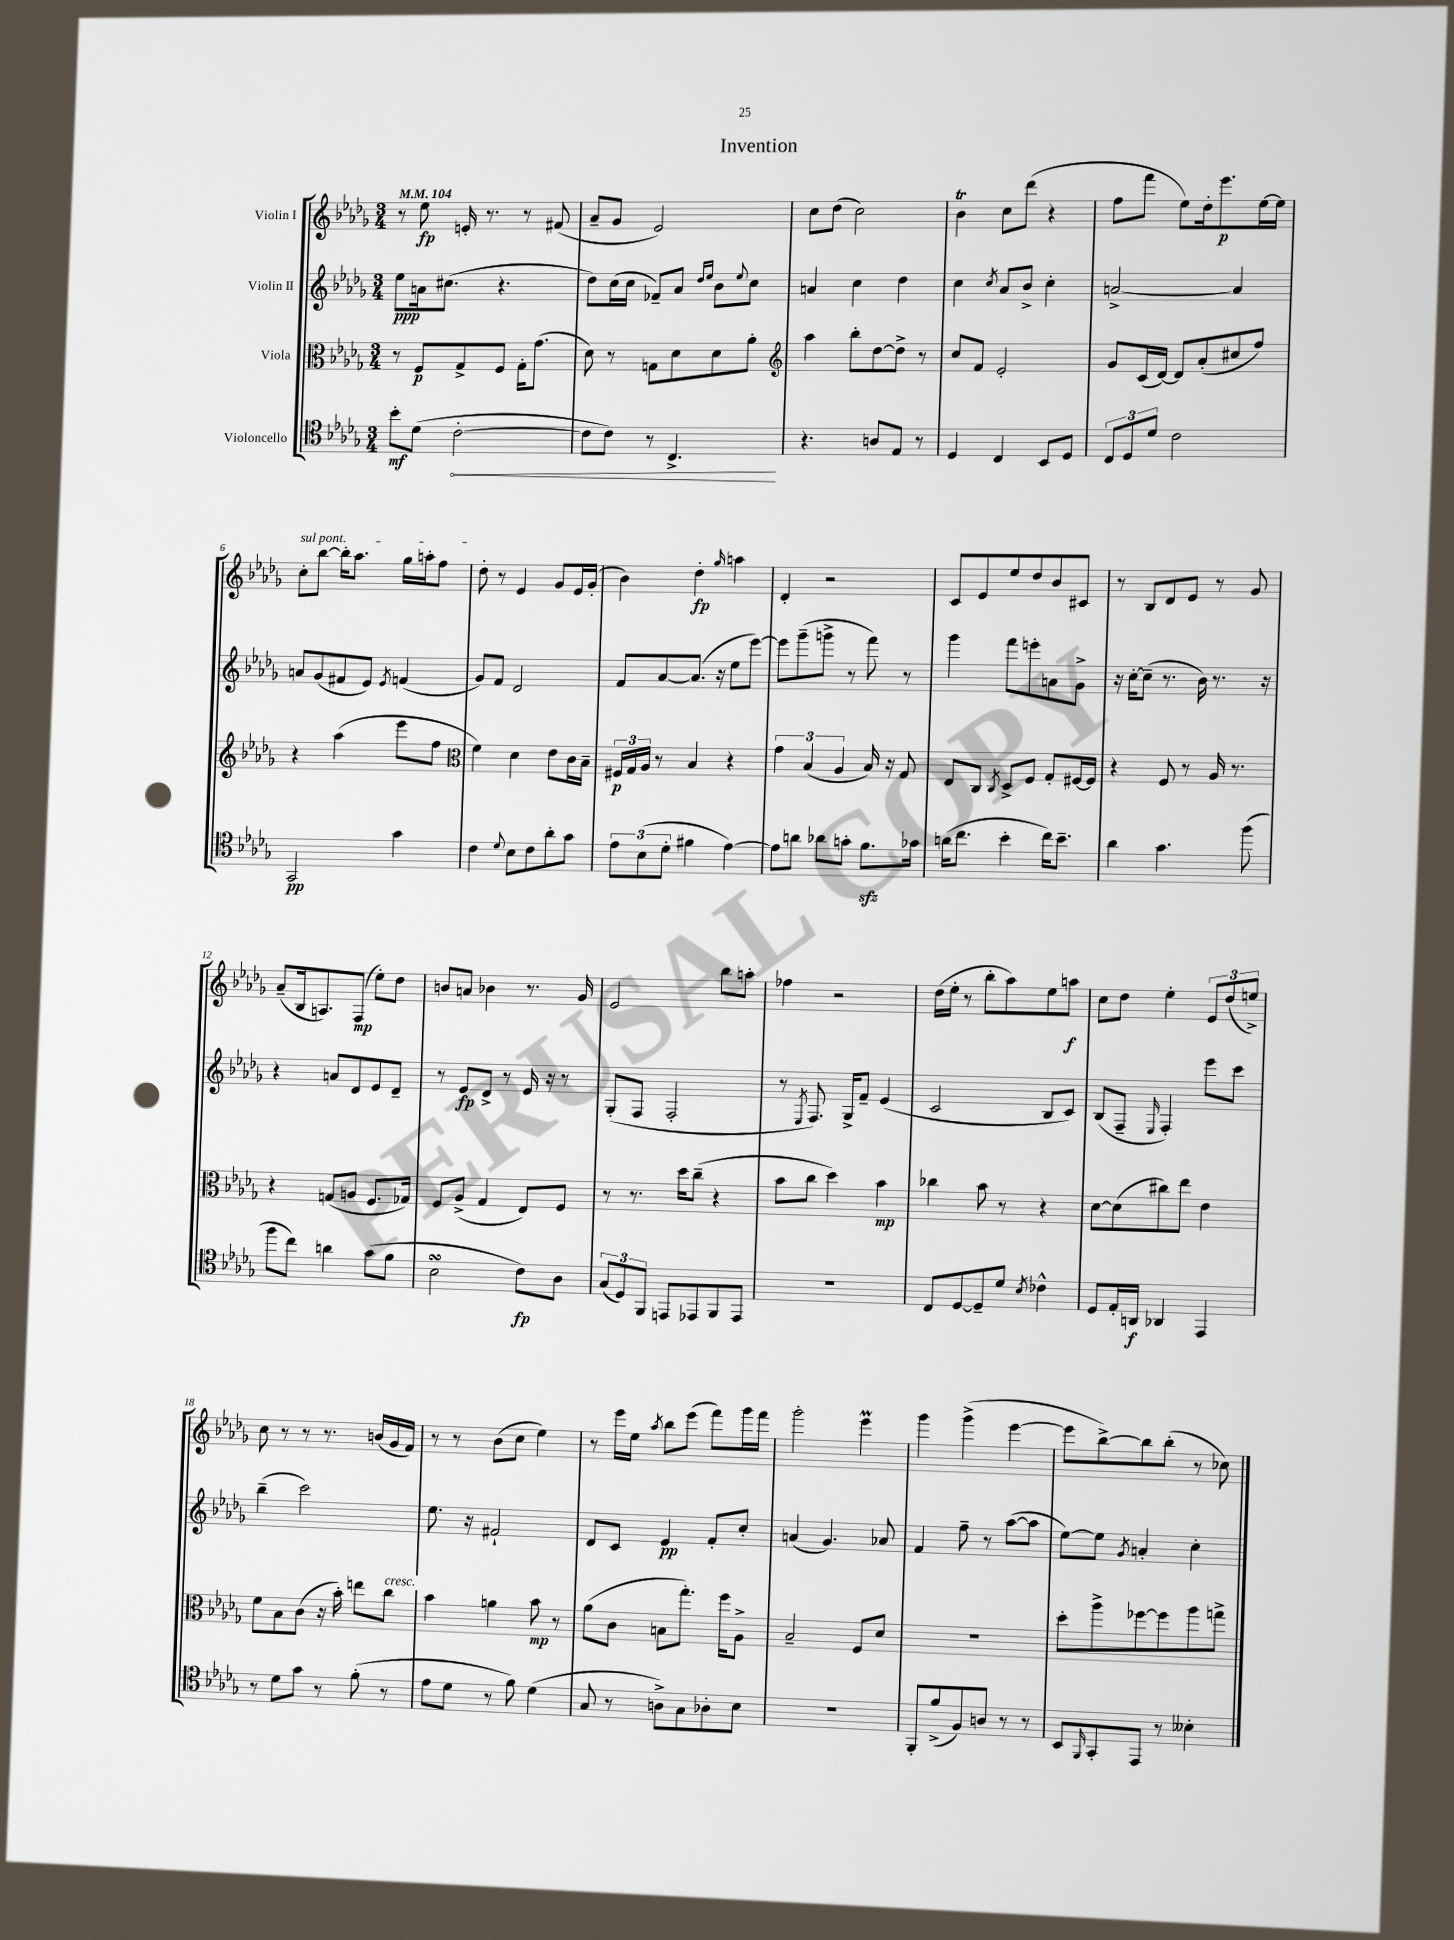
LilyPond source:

\header { title = "Invention" }
<<
\new StaffGroup <<
\new Staff = "s0" \with { instrumentName = "Violin I" } {
    \clef treble \key des \major \numericTimeSignature \time 3/4 \tempo 4 = 104
    r8 ees''8\fp e'16-. r8. r8 fis'8( |
    aes'8-- ges'8 ees'2) |
    c''8 des''8( c''2) |
    bes'4\trill c''8 des'''8( r4 |
    f''8 f'''8 ees''8) des''16-. ees'''8.\p ees''16~ ees''16 |
    \once \override TextSpanner.bound-details.left.text = \markup { \italic "sul pont." } c''8-.\startTextSpan bes''8~ bes''16-. aes''8. ges''16 a''16-. f''8 |
    des''8-.\stopTextSpan r8 ees'4 ges'8 ees'16 ges'16-.( |
    bes'4) des''4-.\fp \grace { ges''16 } a''4 |
    des'4-. r2 |
    c'8 ees'8 ees''8 des''8 bes'8 cis'8 |
    r8 bes8 des'8 ees'8 r8 ges'8 |
    aes'8--( bes16 a8.) f8\mp( ees''8-.) des''8 |
    b'8 a'8 bes'4 r8. ges'16 |
    ees'2 bes''8 a''8-. |
    fes''4 r2 |
    des''16( ees''16-. r8 bes''8-. aes''8) ees''8 a''8\f |
    c''8 des''8 ees''4-. \tuplet 3/2 { ees'8 des''8( e''8->) } |
    c''8 r8 r8 r8. b'16( ges'16 f'16) |
    r8 r8 bes'8( c''8 ees''4) |
    r8 ees'''16 ees''16 \acciaccatura { aes''8 } bes''8 ees'''8( f'''8) ges'''16 f'''16 |
    ges'''2-. ees'''4\prall |
    ges'''4 ges'''4->( ees'''4~ |
    ees'''8 bes''8~->) bes''8 bes''8-.( r8 ces''8) \bar "|." |
}
\new Staff = "s1" \with { instrumentName = "Violin II" } {
    \clef treble \key des \major \numericTimeSignature \time 3/4
    ees''8\ppp a'16 cis''8.( r4. |
    des''8) c''16( c''16 fes'8--) aes'8 \grace { des''16 ees''16 } bes'8 \appoggiatura { ees''8 } c''8 |
    a'4 c''4 des''4 |
    c''4 \acciaccatura { c''8 } aes'8 bes'8-> c''4-. |
    a'2~-> a'4 |
    a'8 ges'8( fis'8 ees'8) \acciaccatura { ees'8 } f'4( |
    ges'8) f'8 des'2 |
    f'8 aes'8~ aes'8.( r16 ees''8 ees'''8~) |
    ees'''8 ges'''8--( g'''8-> r8 f'''8) r8 |
    ges'''4 f'''8 e'''8-. a'8 ges'8-> |
    r16 c''16~-. c''8--( r8. bes'16) r8. r16 |
    r4 a'8 des'8 ees'8 des'8-- |
    r8 ees'8\fp des'8-> r8 ees'16 r16 r8 |
    ges8-.( f8 f2-. |
    r8 \acciaccatura { ees8 } f8.) ges16-> f'8-- ees'4( |
    c'2 bes8 c'8) |
    bes8( f8-- \grace { ees16 } f4-.) ees'''8 c'''8 |
    bes''4--( c'''2) |
    ees''8. r16 fis'2-! |
    des'8 c'8 ees'4\pp f'8-. c''8-. |
    a'4( ges'4.) aes'8 |
    f'4 f''8-- r8 aes''8~( aes''8 |
    ees''8~) ees''8 \acciaccatura { ges'8 } a'4-. c''4-. \bar "|." |
}
\new Staff = "s2" \with { instrumentName = "Viola" } {
    \clef alto \key des \major \numericTimeSignature \time 3/4
    r8 f8\p ges8-> f8 ges16-. ges'8.( |
    des'8) r8 g8 des'8 des'8 aes'8-. |
    \clef treble aes''4 bes''8-. des''8~ des''8-> r8 |
    c''8 f'8 ees'2-. |
    ges'8 c'16( des'16~) des'8 aes'8-.( cis''8 f''8) |
    r4 aes''4( ees'''8 f''8 |
    \clef alto f'4) des'4 ees'8 c'16 bes16-- |
    \tuplet 3/2 { fis16\p ges16 aes16 } r8 bes4 r4 |
    \tuplet 3/2 { ges'4 bes4( aes4 } bes16) r16 ges8 |
    ees8 c8 \acciaccatura { c8 } des8-> f8 ges8-. fis16~ fis16 |
    r4 f8 r8 aes16 r8. |
    r4 g8( a8 f8. ges16) |
    f8 aes8->( ges4 ees8) f8 |
    r8 r8. des''16 c''8--( r4 |
    bes'8 c''8 des''4) bes'4\mp |
    ces''4 bes'8 r8 r4 |
    des'8~ des'8( cis''8) ees''8 ees'4 |
    f'8 bes8 c'8( r16 bes'16-.) e''8 c''8^\markup { \italic "cresc." } |
    bes'4 a'4 bes'8\mp r8 |
    aes'8( c'8 b8 ges''8.-.) f''16 aes8-> |
    bes2-- f8 des'8 |
    R2. |
    des''8-. aes''8-> fes''8~ fes''8 aes''8 g''8-> \bar "|." |
}
\new Staff = "s3" \with { instrumentName = "Violoncello" } {
    \clef tenor \key des \major \numericTimeSignature \time 3/4
    bes'8-.\mf des'8( \once \override Hairpin.circled-tip = ##t c'2~-.\< |
    c'8 c'8) r8 c4.->\! |
    r4. a8 ees8 r8 |
    des4 c4 bes,8 des8 |
    \tuplet 3/2 { c8 des8 des'8 } c'2 |
    ges,2\pp ges'4 |
    c'4 \appoggiatura { des'8 } bes8 c'8 aes'8-. ges'8 |
    \tuplet 3/2 { ees'8 bes8( des'8-. } fis'4 ees'4~) |
    ees'8 a'8 aes'8 g'8-. f'8.\sfz ges'16 |
    a'16( c''8. bes'4-. c''16) bes'8.-- |
    aes'4 ges'4. f''8( |
    f''8 c''8) a'4 ges'8( f'8 |
    bes2\turn c'8\fp) aes8 |
    \tuplet 3/2 { ges8( des8) f,8 } e,8 ees,8 f,8 ees,8 |
    R2. |
    c8 des8~ des8-- des'8 \acciaccatura { bes8 } ces'4-^ |
    des8 ees16-. a,16\f aes,4 ees,4 |
    r8 des'8 ges'8 r8 f'8-.( r8 |
    ees'8 des'8 r8 f'8) des'4( |
    ges8 r8 a8->) ges8 aes8-. bes8 |
    R2. |
    f,8-. f'8->( f8) a8 r8 r8 |
    bes,8 \grace { f,16 } ges,8-. ees,8 r8 beses4-. \bar "|." |
}
>>
>>
